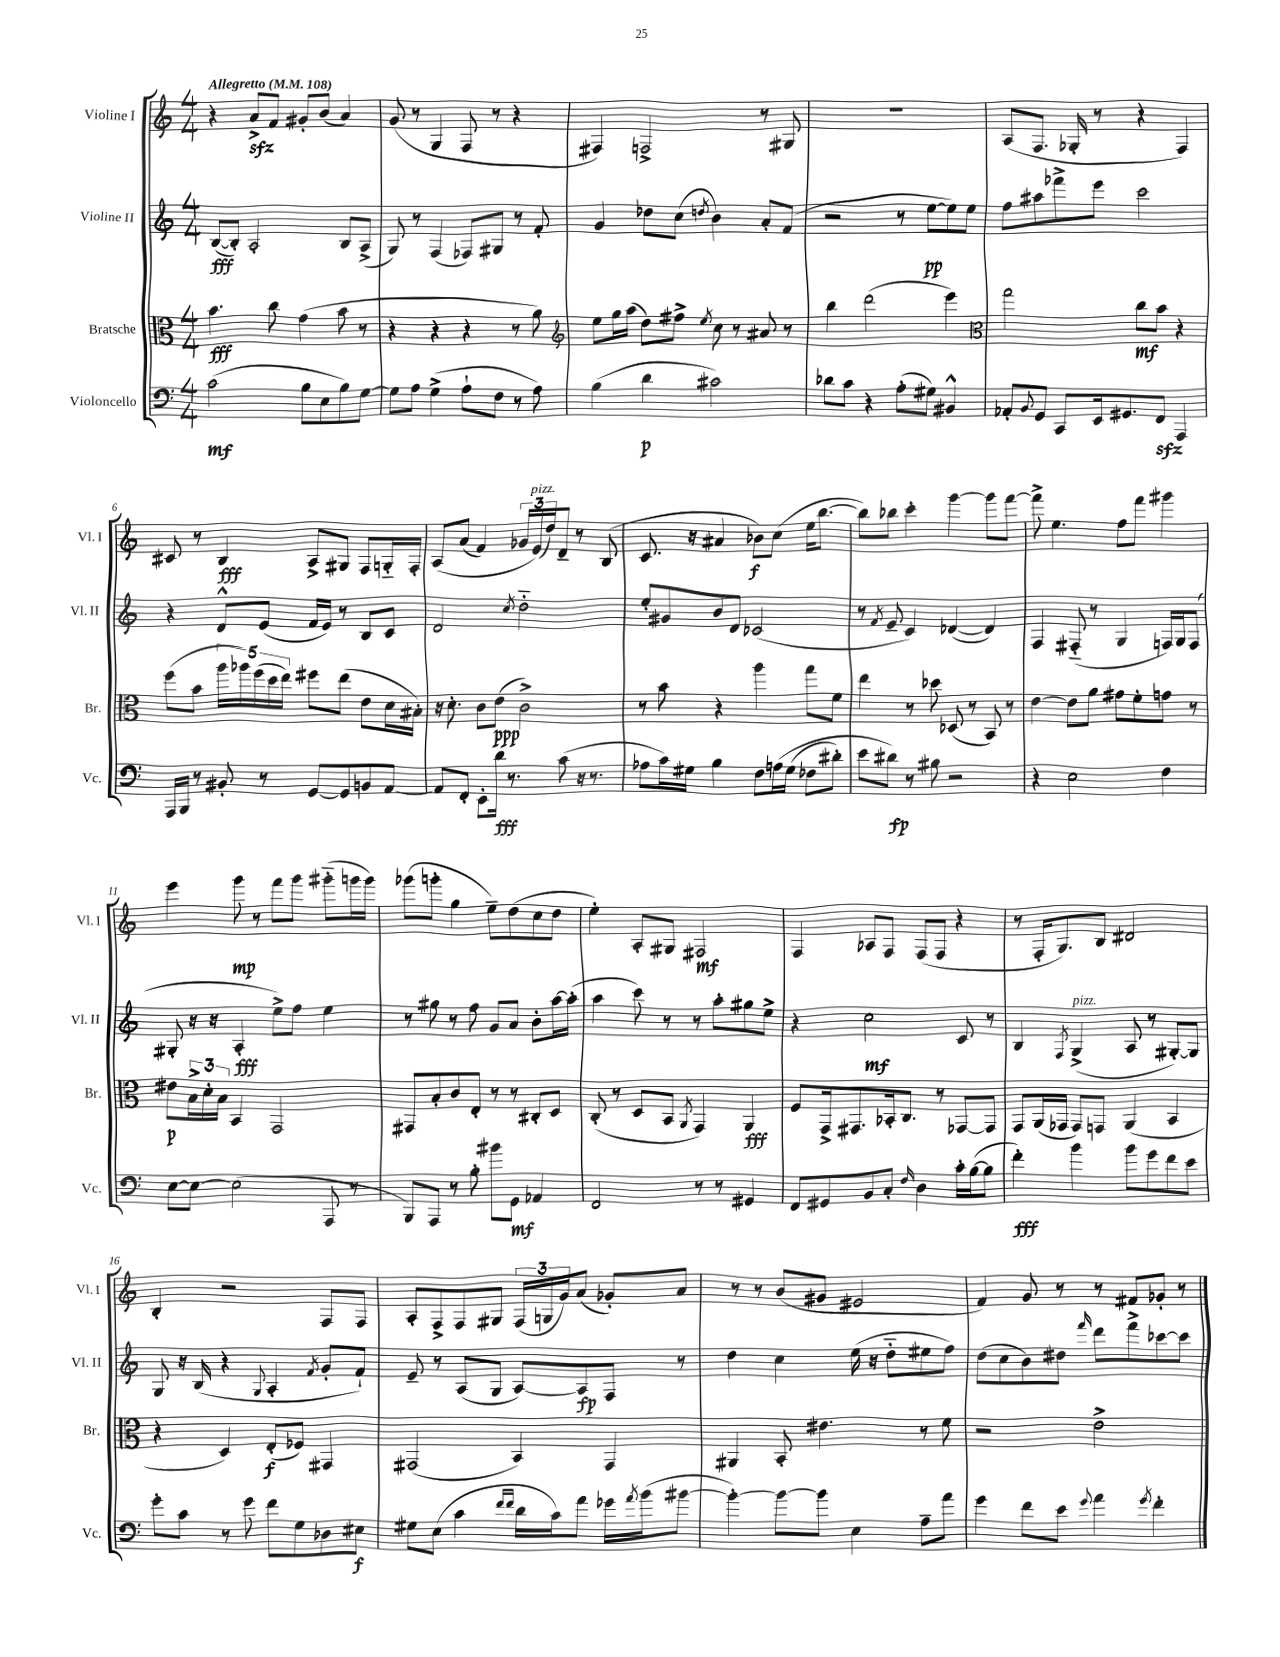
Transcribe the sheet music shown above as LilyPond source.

<<
\new StaffGroup <<
\new Staff = "s0" \with { instrumentName = "Violine I" shortInstrumentName = "Vl. I" } {
    \clef treble \key c \major \numericTimeSignature \time 4/4 \tempo "Allegretto" 4 = 108
    r4 a'8->\sfz f'8 gis'8-. b'8( a'4) |
    g'8( r8 g4 f8 r8 r4 |
    fis4) f2-> r8 gis8 |
    R1 |
    a8( f8. ges16-. r8 r4 f4) |
    cis'8 r8 b4\fff a8-> gis8 f8 g16-_ f16-. |
    a8\( a'8( f'4) \tuplet 3/2 { ges'16 e'16^\markup { \italic "pizz." }(\) d''16) } d'8-- r8 b8( |
    c'8. r16 ais'4 bes'8\f) c''8( e''16 b''8.~ |
    b''8) bes''8 c'''4-. g'''4~ g'''8 f'''8~ |
    f'''8-> e''4. f''8 f'''8 gis'''4 |
    e'''4 g'''8\mp r8 f'''8 g'''8 gis'''8-_( g'''16 g'''16) |
    ges'''8( g'''8-. g''4 e''8--) d''8( c''8 d''8 |
    e''4-.) a8-. gis8 fis2\mf |
    f4 aes8 f8 f8( f8 r4 |
    r8 f16-. g8.) b8 dis'2 |
    b4-. r2 f8 f8 |
    a8-. f8-> f8 gis8 \tuplet 3/2 { f16( g16 g'16) } a'8( ges'8-.) a'8 |
    r8 r8 b'8( gis'8 eis'2 |
    f'4) g'8 r8 r8 fis'8 ges'8-. r8 \bar "|." |
}
\new Staff = "s1" \with { instrumentName = "Violine II" shortInstrumentName = "Vl. II" } {
    \clef treble \key c \major \numericTimeSignature \time 4/4
    b8~\fff( b8-.) a2-. b8 a8->( |
    g8) r8 f4( fes8) gis8 r8 f'8-. |
    g'4 des''8 c''8( \acciaccatura { d''8 } b'4) a'8-. f'8( |
    r2 r8 e''8~\pp e''8) e''8 |
    f''8 ais''8 fes'''8-> e'''8 c'''2 |
    r4 d'8-^ e'8( f'16 e'16) r8 b8 c'8 |
    d'2 \acciaccatura { c''8 } d''2-_ |
    e''8-. gis'8 b'8 d'8 ces'2( |
    r8 \acciaccatura { f'8 } e'8-- c'4) des'4~( des'4) |
    f4 fis8-_( r8 g4 f16) g16 f8( |
    gis8-. r16 r16 a4-.\fff e''8->) f''8 e''4 |
    r8 gis''8 r8 f''8 g'8 a'8 b'8-. a''16~ a''16-.( |
    a''4 c'''8) r8 r8 a''8-. gis''8 e''8-> |
    r4 c''2\mf c'8 r8 |
    b4 \acciaccatura { f8 } g4->^\markup { \italic "pizz." }( a8 r8 gis8~-.) gis8 |
    g8 r16 b16( r4 \appoggiatura { g8 } a4-. \acciaccatura { f'8 } g'8-. f'8-!) |
    e'8-- r8 a8( g8 a8~) a8\fp f8 r8 |
    d''4 c''4 e''16( r16 d''8-_ eis''8 f''8) |
    d''8( c''8 b'8) dis''8 \grace { f'''16 } d'''8 f'''8-> ces'''8~ ces'''8 \bar "|." |
}
\new Staff = "s2" \with { instrumentName = "Bratsche" shortInstrumentName = "Br." } {
    \clef alto \key c \major \numericTimeSignature \time 4/4
    b'4.\fff c''8 g'4( b'8 r8 |
    r4 r4 r4 r8 a'8) |
    \clef treble e''8 g''16 a''16( d''8) fis''8-> \acciaccatura { e''8 } c''8 r8 ais'8 r8 |
    b''4 d'''2( e'''4) |
    \clef alto g''2 c''8\mf b'8 r4 |
    f''8( b'8 \tuplet 5/4 { a''16 aes''16) f''16( d''16 e''16) } fis''8 e''8( e'8 d'16 bis16-.) |
    r16 d'8.-. c'8 e'8\ppp( c'2->) |
    r8 b'8 r4 a''4 g''8 f'8 |
    e''4 r8 des''8 des8( r8 b,8) r8 |
    e'4~ e'8 a'8 gis'8 f'8-. g'8 r8 |
    eis'8\p \tuplet 3/2 { b16-> d'16-. b16 } b,4 g,2 |
    gis,8 b8-. c'8 e8-. r8 r8 cis8-. d8 |
    c8-.( r8 d8 b,8 \acciaccatura { a,8 } g,4) a,4\fff |
    f8 g,16-> gis,8. bes,16-. c8. r8 ges,8~ ges,8 |
    g,8 a,16( ges,16 ges,8) g,8 a,4( b,4 |
    r4 d4) e8-.\f( fes8) gis,4 |
    gis,2( b,4) gis,4 |
    ais,4 b,8-. eis'4. r8 f'8 |
    r2 e'2-> \bar "|." |
}
\new Staff = "s3" \with { instrumentName = "Violoncello" shortInstrumentName = "Vc." } {
    \clef bass \key c \major \numericTimeSignature \time 4/4
    c'2\mf( b8 e8 b8) g8~ |
    g8 a8 g4->( a8-! f8 r8 a8) |
    b4( d'4\p cis'2) |
    des'8 c'8 r4 a8-.( gis8) bis,4-^ |
    aes,8-. \appoggiatura { b,8 } g,8 c,8 e,16 gis,8. f,8\sfz a,,4 |
    a,,16 b,,16 r8 bis,8-. r8 g,8~ g,8 b,8 a,8~ |
    a,8 f,8-. e,8-. d'16\fff r8. c'8( r16 r8. |
    aes8 c'16) gis16 b4 f8 a16\( gis16( fes8 dis'8-.) |
    e'8 dis'8\fp\) r8 bis8 r2 |
    r4 e2 f4 |
    e8~ e8~ e2( a,,8 r8 |
    b,,8) a,,8 r8 b8-. bis'8 g,8\mf aes,4 |
    f,2 r8 r8 gis,4 |
    f,8 gis,8 b,8 c8-. \grace { f16 } d4 c'16-. b16~( b8 |
    f'4-.\fff) b'4 b'8 g'8 f'8 e'8 |
    g'8-. c'8 r8 g'8 f'8 g8 des8 eis8\f |
    gis8 e8( c'4 \grace { f'16 f'16 } d'16 c'16) a'8 ges'16 \acciaccatura { a'8 } b'16( bis'8~ |
    bis'4~-.) bis'8~ bis'8 e4 a8-- a'8 |
    g'4 f'8 e'8 \appoggiatura { g'8 } a'4 \acciaccatura { g'8 } f'4-. \bar "|." |
}
>>
>>
